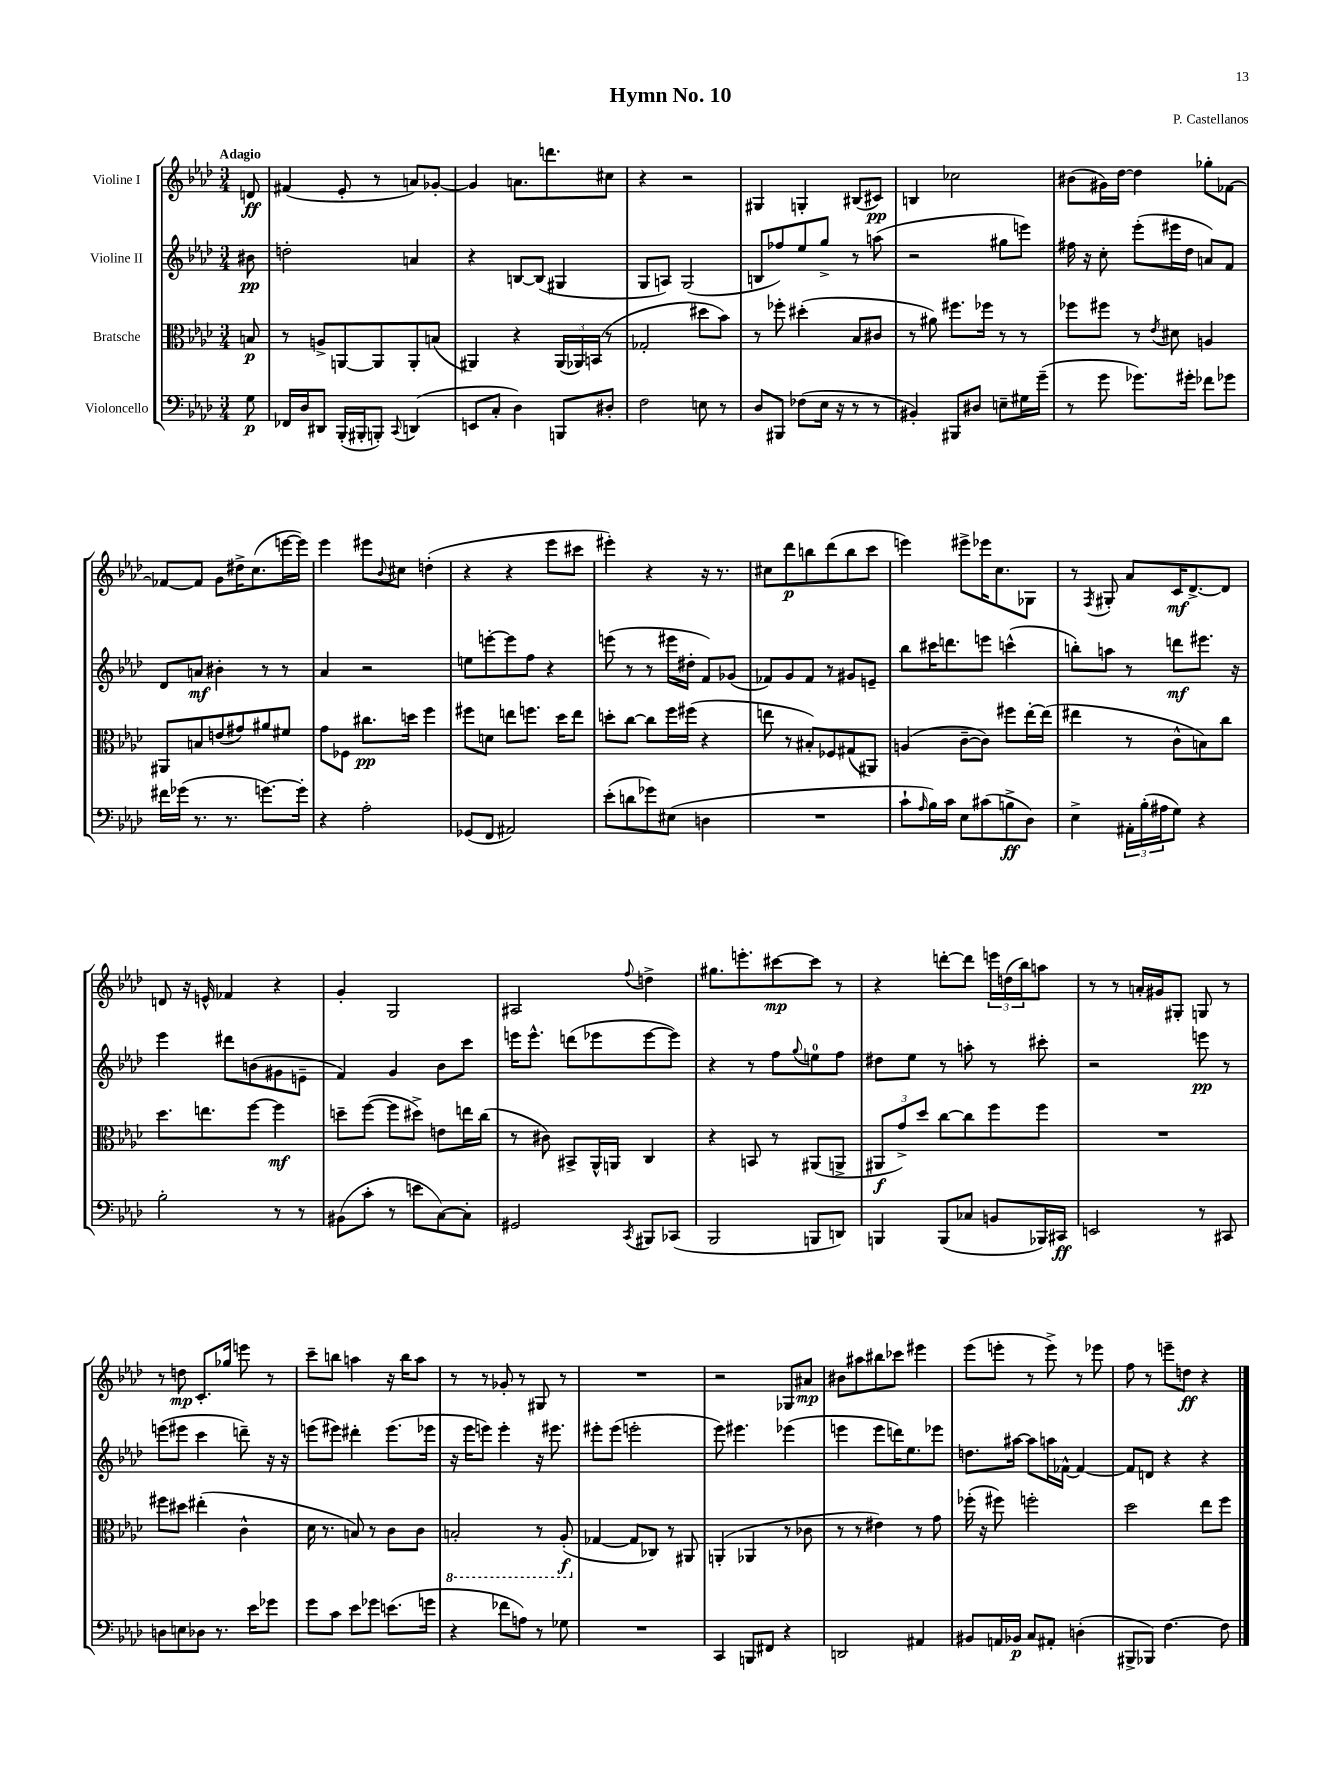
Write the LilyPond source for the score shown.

\header { title = "Hymn No. 10" composer = "P. Castellanos" }
<<
\new StaffGroup <<
\new Staff = "s0" \with { instrumentName = "Violine I" } {
    \clef treble \key aes \major \numericTimeSignature \time 3/4 \partial 8 \tempo "Adagio"
    d'8\ff |
    fis'4( ees'8-. r8 a'8) ges'8~-. |
    ges'4 a'8. d'''8. cis''8 |
    r4 r2 |
    gis4 g4-. bis8( cis'8\pp) |
    b4 ces''2 |
    bis'8( gis'16) des''16~ des''4 ges''8-. fes'8~ |
    fes'8~ fes'8 g'8 dis''16-> c''8.( e'''16~ e'''16) |
    ees'''4 eis'''8 \appoggiatura { bes'8 } cis''8 d''4-.( |
    r4 r4 ees'''8 cis'''8 |
    eis'''4-.) r4 r16 r8. |
    cis''8 des'''8\p b''8 des'''8( b''8 c'''8 |
    e'''4) eis'''8-> ees'''16 c''8. ges8 |
    r8 \acciaccatura { f8 } gis8-. aes'8 c'16\mf des'8.~-> des'8 |
    d'8 r16 e'16-^ fes'4 r4 |
    g'4-. g2 |
    ais2 \appoggiatura { f''8 } d''4-> |
    gis''8. e'''8.-. cis'''8~\mp cis'''8 r8 |
    r4 d'''8~-. d'''8 \tuplet 3/2 { e'''16 d''16( bes''16) } a''8 |
    r8 r8 a'16-. gis'16 gis8-. g8 r8 |
    r8 d''8\mp c'8.-. ges''16 e'''8 r8 |
    c'''8-- b''8 a''4 r16 b''16 a''8 |
    r8 r8 ges'8-. r8 gis8 r8 |
    R2. |
    r2 ges8 ais'8\mp |
    bis'8 ais''8 bis''8 ces'''8 eis'''4 |
    ees'''8( e'''8-. r8 e'''8->) r8 ees'''8 |
    f''8 r8 e'''8-- d''8\ff r4 \bar "|." |
}
\new Staff = "s1" \with { instrumentName = "Violine II" } {
    \clef treble \key aes \major \numericTimeSignature \time 3/4 \partial 8
    bis'8\pp |
    d''2-. a'4 |
    r4 b8~ b8( gis4 |
    g8 a8) g2( |
    b8 fes''8) ees''8 g''8-> r8 a''8( |
    r2 gis''8 e'''8) |
    fis''16 r16 c''8-. ees'''8-.( eis'''16 des''16 a'8) f'8 |
    des'8 a'8\mf bis'4-. r8 r8 |
    aes'4 r2 |
    e''8 e'''8~-. e'''8 f''8 r4 |
    e'''8( r8 r8 eis'''16 dis''16-. f'8) ges'8( |
    fes'8) g'8 fes'8 r8 gis'8 e'8-- |
    bes''8 cis'''16 d'''8. e'''8 c'''4-^( |
    b''8-.) a''8 r8 d'''8\mf eis'''8. r16 |
    ees'''4 dis'''8 b'8( gis'8 e'8-- |
    f'4) g'4 bes'8 c'''8 |
    e'''16 e'''8.-^ d'''8( ees'''8 ees'''8~ ees'''8) |
    r4 r8 f''8 \appoggiatura { g''8 } e''8-0 f''8 |
    dis''8 ees''8 r8 a''8-. r8 cis'''8-. |
    r2 e'''8\pp r8 |
    e'''8( eis'''8 c'''4 d'''8--) r16 r16 |
    e'''8( eis'''8) dis'''4-. eis'''8.( ees'''16 |
    r16 ees'''16 e'''8) e'''4-. r16 eis'''8. |
    eis'''8-. eis'''8( e'''2-. |
    ees'''8) eis'''4. ees'''4( |
    e'''4 e'''8 d'''16) ees''8. ees'''8 |
    d''8. ais''16~ ais''8 a''16 fes'16~-^ fes'4~ |
    fes'8 d'8 r4 r4 \bar "|." |
}
\new Staff = "s2" \with { instrumentName = "Bratsche" } {
    \clef alto \key aes \major \numericTimeSignature \time 3/4 \partial 8
    b8\p |
    r8 a8-> a,8~ a,8 a,8-. b8( |
    ais,4) r4 \tuplet 3/2 { ais,16( aes,16) b,16( } r8 |
    ges2-. dis''8 bes'8) |
    r8 fes''8-. dis''4-.( bes8 cis'8 |
    r8 ais'8) fis''8. fes''16 r8 r8 |
    fes''8 fis''8 r8 \acciaccatura { ees'8 } dis'8 a4 |
    ais,8 b8 e'8( gis'8) ais'8 fis'8 |
    g'8 fes8 cis''8.\pp d''16 f''4 |
    fis''8 d'8 e''8 f''8. des''16 e''8 |
    d''8-. c''8~ c''8 f''16 fis''16( r4 |
    e''8 r8 bis8-.) fes8 gis8( ais,8) |
    a4( c'8~-- c'8) fis''8 ees''16~-. ees''16( |
    eis''4 r8 c'8-^ b8) c''8 |
    des''8. e''8. f''8~ f''4\mf |
    d''8-- f''8~( f''8 dis''8->) e'8 e''16 c''16( |
    r8 cis'8) bis,8-> aes,16-^ a,16 c4 |
    r4 b,8 r8 ais,8( a,8-> |
    \tuplet 3/2 { ais,8\f g'8->) des''8 } c''8~ c''8 f''8 f''8 |
    R2. |
    fis''8 dis''8 eis''4-.( c'4-^ |
    des'16 r8. b8) r8 c'8 c'8 |
    \ottava #-1 b,2-. r8 aes,8-.\f( \ottava #0 |
    ges4~ ges8 ces8) r8 ais,8 |
    a,4-.( aes,4 r8 ces'8 |
    r8 r8 eis'4) r8 g'8 |
    fes''16-.( r16 fis''8) f''2-. |
    des''2 ees''8 f''8 \bar "|." |
}
\new Staff = "s3" \with { instrumentName = "Violoncello" } {
    \clef bass \key aes \major \numericTimeSignature \time 3/4 \partial 8
    g8\p |
    fes,16 des16 dis,8 bes,,16-.( bis,,16-. b,,8-.) \appoggiatura { c,8 } d,4( |
    e,8 c8-. des4) b,,8 dis8-. |
    f2 e8 r8 |
    des8 bis,,8 fes8( ees16 r16 r8 r8 |
    bis,4-.) bis,,8 dis8 e8-- gis16 g'16--( |
    r8 g'8 ges'8.) gis'16-. fes'8 ges'8 |
    fis'16 ges'16( r8. r8. g'8.~) g'16-. |
    r4 aes2-. |
    ges,8( f,8 ais,2) |
    ees'8-.( d'8 ges'8) eis8( d4 |
    R2. |
    c'8-! \grace { aes16 } bes16) c'16 ees8 cis'8( b8->\ff des8) |
    ees4-> \tuplet 3/2 { ais,16-. bes16-.( ais16 } g8) r4 |
    bes2-. r8 r8 |
    bis,8( c'8-. r8 e'8 c8~) c8-. |
    gis,2 \acciaccatura { c,8 } bis,,8 ces,8( |
    bes,,2 b,,8 d,8) |
    b,,4 b,,8( ces8 b,8 bes,,16) cis,16\ff |
    e,2 r8 cis,8 |
    d8 e8 des8 r8. ees'16 ges'8 |
    g'8 c'8 ees'8 ges'8 e'8.( g'16 |
    r4 fes'8 a8) r8 ges8 |
    R2. |
    c,4 b,,8 fis,8 r4 |
    d,2 ais,4 |
    bis,8 a,16 bes,16\p c8 ais,8-. d4-.( |
    bis,,8-> bes,,8) f4.~ f8 \bar "|." |
}
>>
>>
\layout { \context { \Score \remove "Bar_number_engraver" } }
